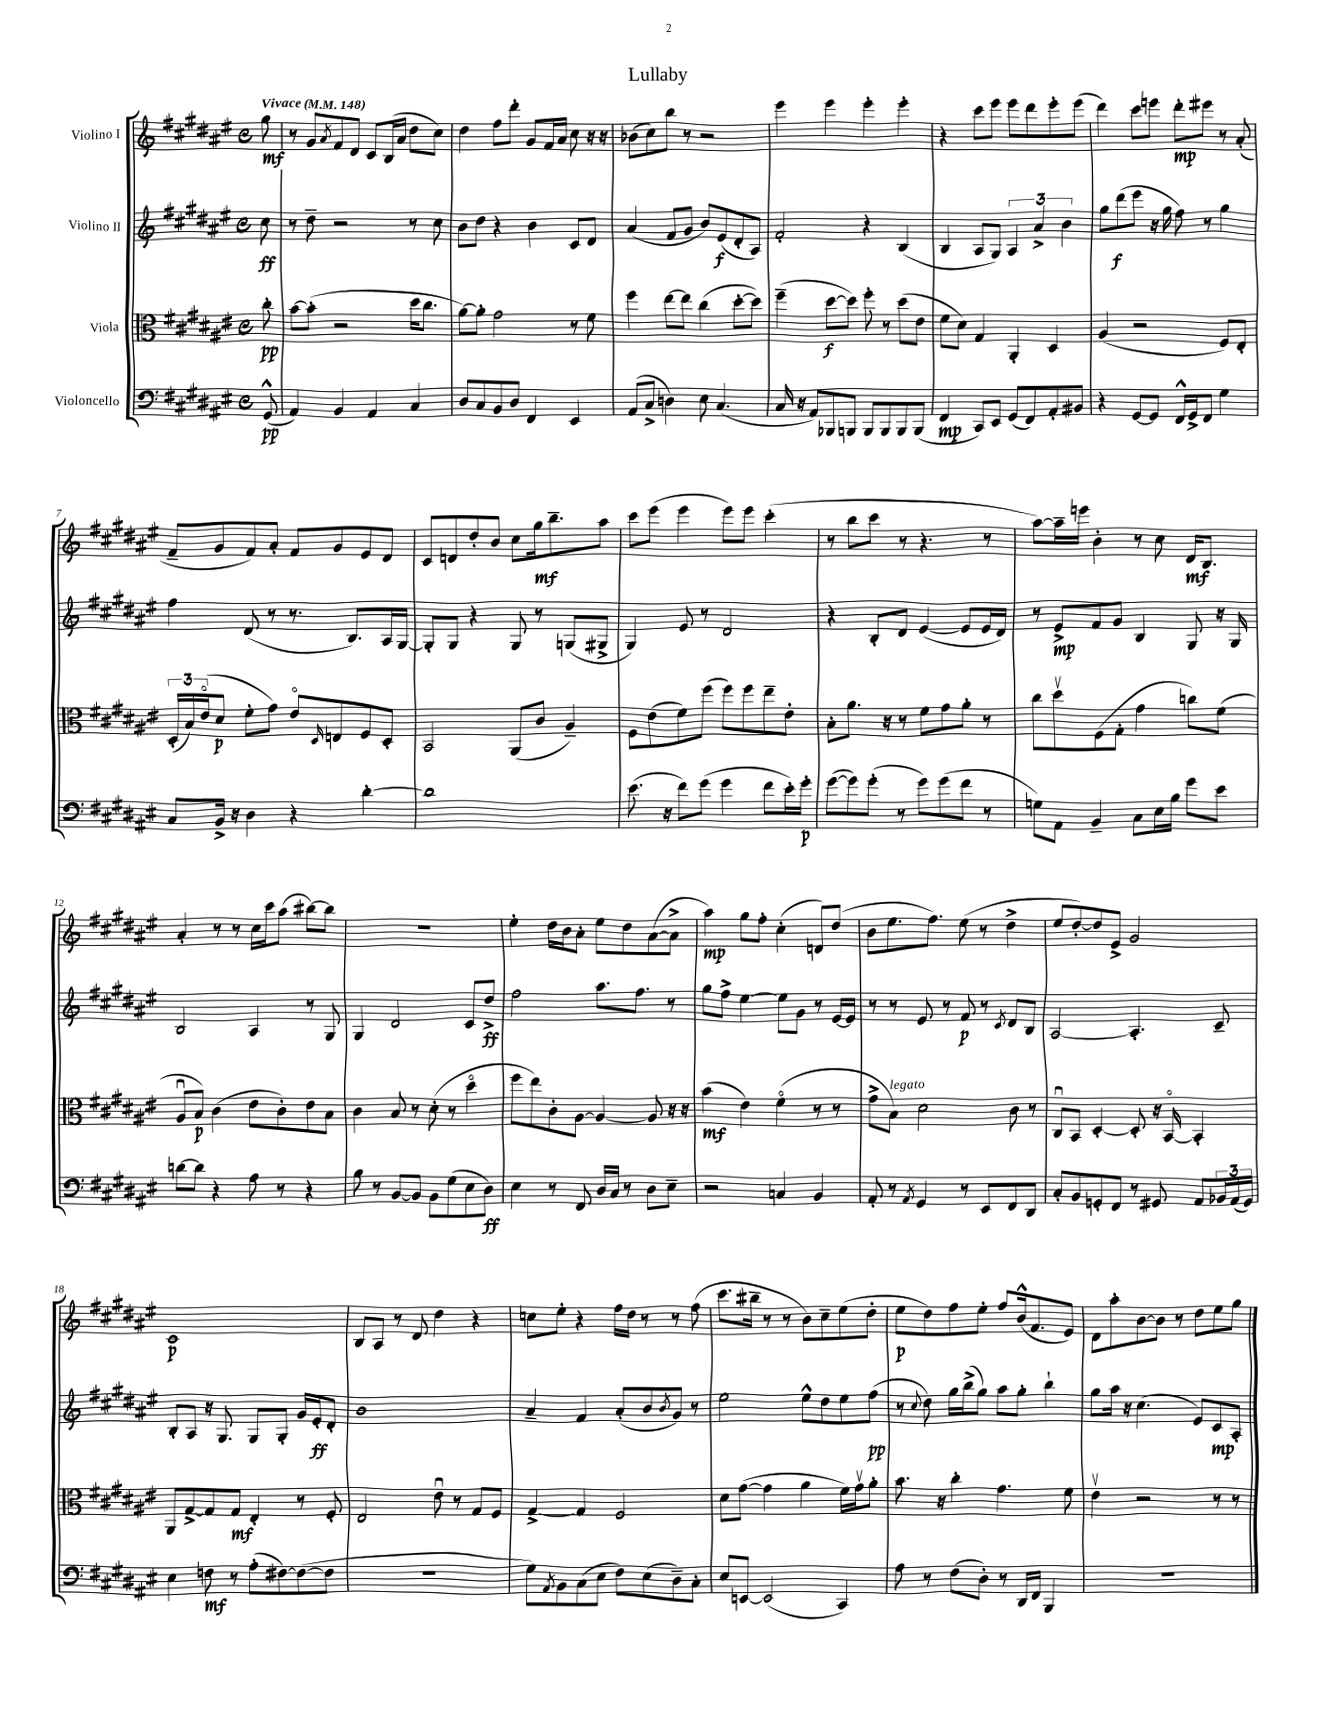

**kern	**dynam	**kern	**dynam	**kern	**dynam	**kern	**dynam
*part4	*part4	*part3	*part3	*part2	*part2	*part1	*part1
*staff4	*staff4	*staff3	*staff3	*staff2	*staff2	*staff1	*staff1
*I"Violoncello	*	*I"Viola	*	*I"Violino II	*	*I"Violino I	*
*clefF4	*	*clefC3	*	*clefG2	*	*clefG2	*
*k[f#c#g#d#a#e#]	*	*k[f#c#g#d#a#e#]	*	*k[f#c#g#d#a#e#]	*	*k[f#c#g#d#a#e#]	*
*M4/4	*	*M4/4	*	*M4/4	*	*M4/4	*
*met(c)	*	*met(c)	*	*met(c)	*	*met(c)	*
*MM148	*	*MM148	*	*MM148	*	*MM148	*
=	=	=	=	=	=	=	=
!	!	!	!	!	!	!LO:TX:a:B:t=Vivace	!
(8GG#^^/	pp	8cc#'\	pp	8cc#\	ff	8gg#\	mf
=1	=1	=1	=1	=1	=1	=1	=1
4AA#/)	.	[8b\L	.	8r	.	8r	.
.	.	(8b'\J]	.	8dd#~\	.	8g#/L	.
.	.	.	.	.	.	8qa#/	.
4BB/	.	2r	.	2r	.	8f#/	.
.	.	.	.	.	.	8d#/J	.
4AA#/	.	.	.	.	.	8c#/L	.
.	.	.	.	.	.	(16B/L	.
.	.	.	.	.	.	16a#/JJ	.
4C#/	.	16dd#\KL	.	8r	.	8dd#\L	.
.	.	8.cc#\J	.	.	.	.	.
.	.	.	.	8cc#\	.	8cc#\J)	.
=2	=2	=2	=2	=2	=2	=2	=2
8D#/L	.	[8a#\L)	.	8b\L	.	4dd#\	.
8C#/	.	8a#'\J]	.	8dd#\J	.	.	.
8BB/	.	2g#\	.	4r	.	8ff#\L	.
8D#/J	.	.	.	.	.	8ddd#'\J	.
4FF#/	.	.	.	4b\	.	8g#/L	.
.	.	.	.	.	.	16f#/L	.
.	.	.	.	.	.	16a#/JJ	.
4EE#/	.	8r	.	8c#/L	.	8cc#\	.
.	.	8f#\	.	8d#/J	.	16r	.
.	.	.	.	.	.	16r	.
=3	=3	=3	=3	=3	=3	=3	=3
(8AA#/L	.	4ff#\	.	(4a#/	.	(8b-X\L	.
8C#^/J	.	.	.	.	.	8cc#\)	.
4Dn\)	.	[8ee#\L	.	8f#/L	.	8bb\J	.
.	.	8ee#\J]	.	8g#/J	.	8r	.
8E#\	.	(4cc#\	.	8b/L)	.	2r	.
(4.C#/	.	.	.	(8e#/	f	.	.
.	.	[8dd#'\L	.	8d#'/	.	.	.
.	.	8dd#\J])	.	8A#/J)	.	.	.
=4	=4	=4	=4	=4	=4	=4	=4
16C#/	.	(4ff#~\	.	2f#'/	.	4eee#\	.
16r	.	.	.	.	.	.	.
8AA#/L)	.	.	.	.	.	.	.
8BBB-X/	.	[8dd#\L	f	.	.	4eee#\	.
8BBBn/J	.	8dd#\J])	.	.	.	.	.
8BBB/L	.	8ff#'\	.	4r	.	4eee#'\	.
8BBB/	.	8r	.	.	.	.	.
8BBB/	.	(8dd#\L	.	(4B/	.	4eee#'\	.
(8BBB/J	.	8e#\J	.	.	.	.	.
=5	=5	=5	=5	=5	=5	=5	=5
4FF#/	mp	8f#\L	.	4B/	.	4r	.
.	.	8d#\J)	.	.	.	.	.
8CC#/L)	.	4G#/	.	8A#/L	.	8ccc#\L	.
8EE#/J	.	.	.	8G#/J)	.	8eee#\J	.
(8GG#/L	.	4AA#'/	.	6A#/	.	8eee#\L	.
8FF#/)	.	.	.	.	.	8ddd#\	.
.	.	.	.	6a#^/	.	.	.
8AA#'/	.	4D#/	.	.	.	8eee#'\	.
.	.	.	.	6b\	.	.	.
8BB#X/J	.	.	.	.	.	(8eee#\J	.
=6	=6	=6	=6	=6	=6	=6	=6
4r	.	(4A#/	.	8gg#\L	.	4ddd#\)	.
.	.	.	.	(8ddd#\	f	.	.
[8GG#/L	.	2r	.	8eee#\J	.	8ccc#\L	.
8GG#/J]	.	.	.	16r	.	8eeen\J	.
.	.	.	.	16gg#\	.	.	.
16FF#^^/LL	.	.	.	8ff#\)	.	8ddd#'\L	mp
16GG#^/J	.	.	.	.	.	.	.
8FF#/J	.	.	.	8r	.	8eee#X\J	.
4G#\	.	8F#/L)	.	4gg#\	.	8r	.
.	.	8E#'/J	.	.	.	(8a#'/	.
!!LO:LB:g=z
=7	=7	=7	=7	=7	=7	=7	=7
8C#/L	.	(24D#'/LL	.	4ff#\	.	8f#~/L	.
.	.	24B/)	.	.	.	.	.
.	.	(24e#/J	.	.	.	.	.
16BB^/Jk	.	8d#/J	p	.	.	8g#/	.
16r	.	.	.	.	.	.	.
4D#\	.	8f#'\L	.	(8d#/	.	8f#/)	.
.	.	8g#\J)	.	8r	.	8a#'/J	.
4r	.	8e#/L	.	8.r	.	8f#/L	.
.	.	16qqD#/	.	.	.	.	.
.	.	8En/	.	.	.	8g#/	.
.	.	.	.	8.B/L)	.	.	.
[4d#'\	.	8F#/	.	.	.	8e#/	.
.	.	8D#'/J	.	16A#/L	.	8d#/J	.
.	.	.	.	[16G#/JJ	.	.	.
=8	=8	=8	=8	=8	=8	=8	=8
1d#]	.	2BB/	.	8G#'/L]	.	8c#/L	.
.	.	.	.	8G#/J	.	8dn/	.
.	.	.	.	4r	.	8dd#'/	.
.	.	.	.	.	.	8b/J	.
.	.	(8AA#/L	.	8G#/	.	8cc#\L	.
.	.	8c#/J	.	8r	.	16gg#\k	mf
.	.	.	.	.	.	8.bb~\	.
.	.	4A#~/)	.	(8Gn/L	.	.	.
.	.	.	.	8G#X^/J	.	8aa#\J	.
=9	=9	=9	=9	=9	=9	=9	=9
(8.e#\	.	8F#\L	.	4G#/)	.	8ccc#\L	.
.	.	(8e#\	.	.	.	(8eee#\J	.
16r	.	.	.	.	.	.	.
8f#\L)	.	8f#\)	.	8e#/	.	4eee#\	.
(8g#\J	.	(8ff#\J	.	8r	.	.	.
4g#\	.	8ff#\L)	.	2d#/	.	8eee#\L)	.
.	.	8ff#\	.	.	.	8eee#\J	.
8f#\L	.	8ee#~\	.	.	.	(4ccc#'\	.
16e#'\L)	.	8e#'\J	.	.	.	.	.
16g#'\JJ	p	.	.	.	.	.	.
=10	=10	=10	=10	=10	=10	=10	=10
([8g#\L	.	8B'\L	.	4r	.	8r	.
8g#\])	.	8.a#\J	.	.	.	8bb\L	.
(8g#'\J	.	.	.	8B'/L	.	8ccc#\J	.
.	.	16r	.	.	.	.	.
8r	.	8r	.	8d#/J	.	8r	.
8g#\L)	.	8f#\L	.	([4e#/	.	4.r	.
(8g#\	.	8g#\	.	.	.	.	.
8f#\J	.	8a#'\J	.	8e#/L]	.	.	.
8r	.	8r	.	16e#/L	.	8r	.
.	.	.	.	16d#/JJ)	.	.	.
=11	=11	=11	=11	=11	=11	=11	=11
8Gn\L)	.	8cc#\L	.	8r	.	[8aa#\L)	.
8AA#\J	.	8dd#v\	.	8e#^/L	mp	16aa#~\L]	.
.	.	.	.	.	.	16eeen\JJ	.
4BB~/	.	(8F#\	.	8f#/	.	4b'\	.
.	.	8G#'\J	.	8g#/J	.	.	.
8C#\L	.	4g#\	.	4B/	.	8r	.
16E#\L	.	.	.	.	.	8cc#\	.
16B\JJ	.	.	.	.	.	.	.
8g#\L	.	8ccn\L)	.	8G#/	.	16d#/KL	mf
.	.	.	.	.	.	8.B/J	.
8e#\J	.	(8f#\J	.	16r	.	.	.
.	.	.	.	16G#/	.	.	.
!!LO:LB:g=z
=12	=12	=12	=12	=12	=12	=12	=12
[8dn\L	.	8A#u/L	.	2B/	.	4a#'/	.
8d\J]	.	8B/J)	p	.	.	.	.
4r	.	(4c#\	.	.	.	8r	.
.	.	.	.	.	.	8r	.
8A#\	.	8e#\L	.	4A#/	.	16cc#\LL	.
.	.	.	.	.	.	16ccc#\J	.
8r	.	8c#'\)	.	.	.	(8aa#\J	.
4r	.	8e#\	.	8r	.	[8bb#X\L)	.
.	.	8B\J	.	8G#/	.	8bb#\J]	.
=13	=13	=13	=13	=13	=13	=13	=13
8B\	.	4c#\	.	4G#/	.	1r	.
8r	.	.	.	.	.	.	.
[8BB/L	.	8B/	.	2d#/	.	.	.
8BB/J]	.	8r	.	.	.	.	.
8BB\L	.	(8d#'\	.	.	.	.	.
(8G#\	.	8r	.	.	.	.	.
8E#\	.	4dd#\	.	8c#/L	.	.	.
8D#\J)	ff	.	.	8dd#^/J	ff	.	.
=14	=14	=14	=14	=14	=14	=14	=14
4E#\	.	8ff#\L	.	2ff#\	.	4ee#'\	.
.	.	8ee#\)	.	.	.	.	.
8r	.	8c#'\	.	.	.	16dd#\LL	.
.	.	.	.	.	.	16b\J	.
8FF#/	.	[8A#\J	.	.	.	8a#'\J	.
16D#/LL	.	4A#/_	.	8.aa#\L	.	8ee#\L	.
16C#/JJ	.	.	.	.	.	.	.
8r	.	.	.	.	.	8dd#\	.
.	.	.	.	8.ff#\J	.	.	.
8D#\L	.	8A#/]	.	.	.	([8a#\	.
8E#~\J	.	16r	.	8r	.	8a#^\J]	.
.	.	16r	.	.	.	.	.
=15	=15	=15	=15	=15	=15	=15	=15
2r	.	(4b\	mf	8gg#\L	.	4aa#\)	mp
.	.	.	.	8ff#^\J	.	.	.
.	.	4e#\)	.	[4ee#\	.	8gg#\L	.
.	.	.	.	.	.	8ff#'\J	.
4Cn/	.	(4f#\	.	8ee#\L]	.	(4cc#'\	.
.	.	.	.	8g#\J	.	.	.
4BB/	.	8r	.	8r	.	8dn/L)	.
.	.	8r	.	[16e#/LL	.	(8dd#/J	.
.	.	.	.	16e#/JJ]	.	.	.
=16	=16	=16	=16	=16	=16	=16	=16
8AA#'/	.	8g#^\L	.	8r	.	8b\L	.
!	!	!LO:TX:a:i:t=legato	!	!	!	!	!
8r	.	8B\J)	.	8r	.	8.ee#\	.
8qAA#/	.	.	.	.	.	.	.
4GG#/	.	2d#\	.	8e#/	.	.	.
.	.	.	.	.	.	8.ff#\J)	.
.	.	.	.	8r	.	.	.
8r	.	.	.	8f#/	p	(8ee#\	.
8EE#/L	.	.	.	8r	.	8r	.
.	.	.	.	8qc#/	.	.	.
8FF#/	.	8c#\	.	8d#/L	.	4dd#^\	.
8DD#/J	.	8r	.	8B/J	.	.	.
=17	=17	=17	=17	=17	=17	=17	=17
8C#'/L	.	8C#u/L	.	[2A#/	.	8ee#/L	.
8BB/	.	8BB/J	.	.	.	[8dd#'/)	.
8GGn'/	.	[4D#'/	.	.	.	8dd#/]	.
8FF#/J	.	.	.	.	.	8e#^/J	.
8r	.	8D#'/]	.	4.A#'/]	.	2g#/	.
8GG#X/	.	16r	.	.	.	.	.
.	.	[16BB/	.	.	.	.	.
8AA#/L	.	4BB'/]	.	.	.	.	.
24BB-X/L	.	.	.	8c#~/	.	.	.
(24AA#/	.	.	.	.	.	.	.
24GG#/JJ)	.	.	.	.	.	.	.
!!LO:LB:g=z
=18	=18	=18	=18	=18	=18	=18	=18
4E#\	.	8AA#/L	.	8B'/L	.	1c#	p
.	.	[8G#^/	.	8A#/J	.	.	.
8Fn\	mf	8G#/]	.	16r	.	.	.
.	.	.	.	8.G#/	.	.	.
8r	.	8G#/J	mf	.	.	.	.
(8A#'\L	.	4E#'/	.	8G#/L	.	.	.
[8F#X\)	.	.	.	8G#'/J	.	.	.
(8F#\_	.	8r	.	16g#/LL	.	.	.
.	.	.	.	16e#'/J	ff	.	.
8F#\J]	.	8F#'/	.	8d#'/J	.	.	.
=19	=19	=19	=19	=19	=19	=19	=19
1r	.	2E#/	.	1b	.	8B/L	.
.	.	.	.	.	.	8A#/J	.
.	.	.	.	.	.	8r	.
.	.	.	.	.	.	8d#/	.
.	.	8e#u\	.	.	.	4dd#\	.
.	.	8r	.	.	.	.	.
.	.	8G#/L	.	.	.	4r	.
.	.	8F#/J	.	.	.	.	.
=20	=20	=20	=20	=20	=20	=20	=20
8G#\L)	.	[4G#^/	.	4a#~/	.	8ccn\L	.
8qAA#/	.	.	.	.	.	.	.
8BB\	.	.	.	.	.	8ee#'\J	.
(8C#\	.	4G#/]	.	4f#/	.	4r	.
8E#\J	.	.	.	.	.	.	.
8F#\L)	.	2F#/	.	(8a#'/L	.	16ff#\LL	.
.	.	.	.	.	.	16dd#\JJ	.
(8E#\	.	.	.	8b/	.	8r	.
.	.	.	.	8qb/	.	.	.
8D#~\)	.	.	.	8g#/J)	.	8r	.
8C#'\J	.	.	.	8r	.	(8ff#\	.
=21	=21	=21	=21	=21	=21	=21	=21
8E#/L	.	8d#\L	.	2ee#\	.	8.ccc#\L	.
[8EEn/J	.	([8g#\J	.	.	.	.	.
.	.	.	.	.	.	16bb#X~\Jk	.
(2EE/]	.	4g#\]	.	.	.	8r	.
.	.	.	.	.	.	8r	.
.	.	4a#\	.	8ee#^^\L	.	8b\L)	.
.	.	.	.	8dd#\	.	8cc#~\	.
4CC#/)	.	16f#\LL)	.	8ee#\	.	(8ee#\	.
.	.	16g#v\J	.	.	.	.	.
.	.	8a#'\J	.	(8ff#\J	pp	8dd#'\J	.
=22	=22	=22	=22	=22	=22	=22	=22
8A#\	.	8.b\	.	8r	.	8ee#\L	p
.	.	.	.	8qqcc#/	.	.	.
8r	.	.	.	8dd#\)	.	8dd#\)	.
.	.	16r	.	.	.	.	.
(8F#\L	.	4cc#'\	.	16gg#\LL	.	8ff#\	.
.	.	.	.	(16bb^\J	.	.	.
8D#'\J)	.	.	.	8gg#\J)	.	8ee#'\J	.
8r	.	4.g#\	.	8aa#\L	.	8ff#/L	.
16DD#/LL	.	.	.	8gg#'\J	.	(16b^^/k	.
16FF#/JJ	.	.	.	.	.	8.f#/	.
4BBB/	.	.	.	4bb`\	.	.	.
.	.	8f#\	.	.	.	8e#/J)	.
=23	=23	=23	=23	=23	=23	=23	=23
1r	.	4e#v\	.	8gg#\L	.	8d#\L	.
.	.	.	.	16aa#\Jk	.	8aa#'\	.
.	.	.	.	16r	.	.	.
.	.	2r	.	(4.cc#\	.	[8b\	.
.	.	.	.	.	.	8b\J]	.
.	.	.	.	.	.	8r	.
.	.	.	.	8e#/L)	.	8dd#\L	.
.	.	8r	.	8c#/	mp	8ee#\	.
.	.	8r	.	8A#'/J	.	8gg#\J	.
==	==	==	==	==	==	==	==
*-	*-	*-	*-	*-	*-	*-	*-
